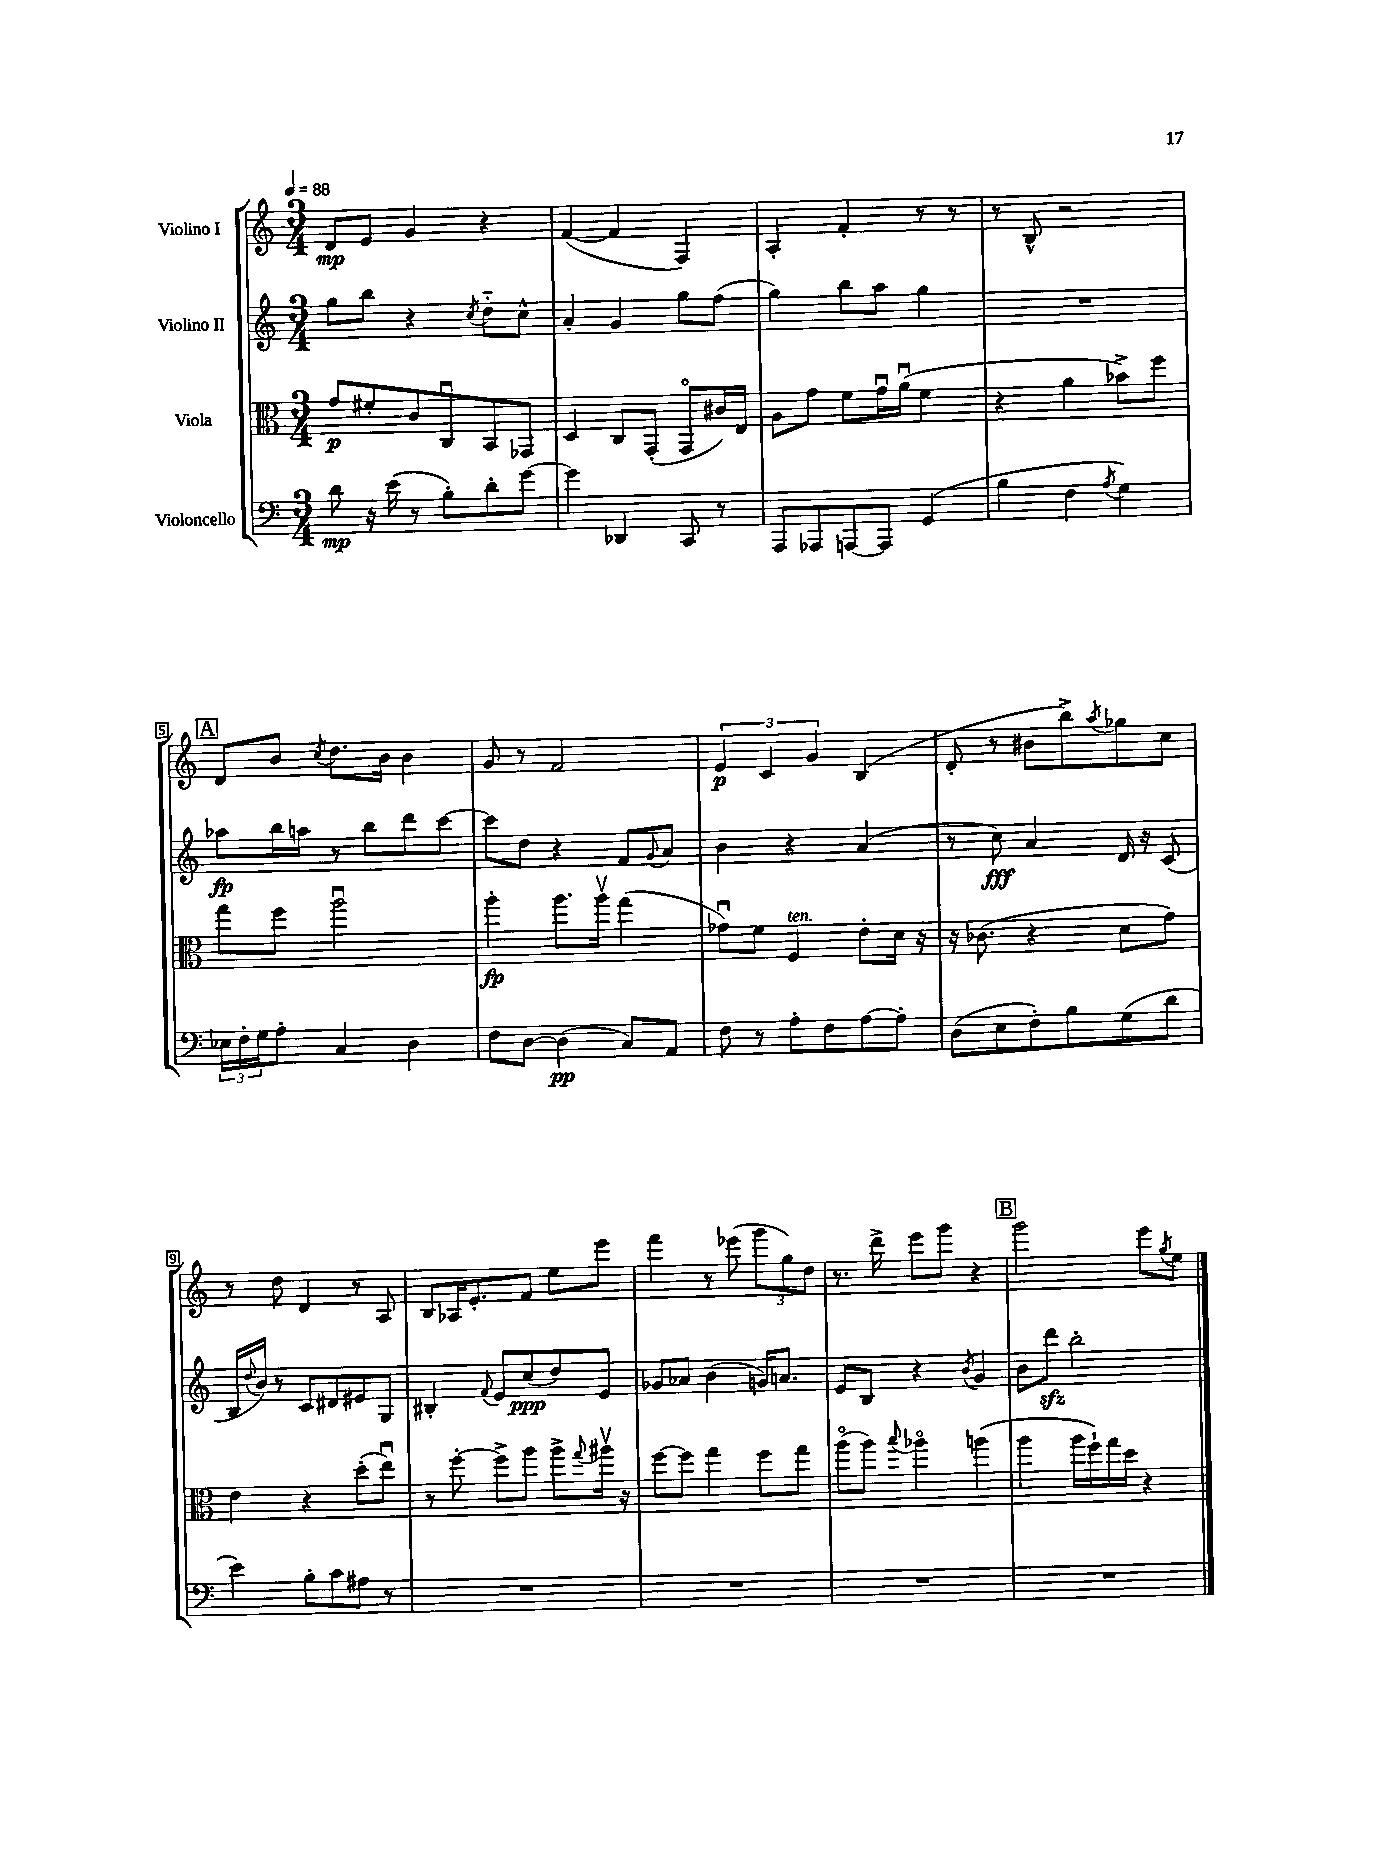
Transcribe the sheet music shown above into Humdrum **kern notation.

**kern	**kern	**kern	**kern
*staff4	*staff3	*staff2	*staff1
*clefF4	*clefC3	*clefG2	*clefG2
*k[]	*k[]	*k[]	*k[]
*M3/4	*M3/4	*M3/4	*M3/4
*MM88	*MM88	*MM88	*MM88
8d	8g	8gg	8d
16r	8f#'	8bb	8e
(16e	.	.	.
8r	8c	4r	4g
8B')	8Cu	.	.
.	.	8qcc	.
8d'	8BB	8dd'~	4r
[8g	8GG-	8cc^^	.
=	=	=	=
4g]	4D	4a'	([4f
4DD-	8C	4g	4f]
.	(8GG'	.	.
8CC	8GGo	8gg	4F)
8r	16c#)	(8ff	.
.	16E	.	.
=	=	=	=
8AAA	8A	4gg)	4A'
8AAA-	8g	.	.
[8AAA	8f	8bb	4f'
8AAA]	16gu	8aa	.
.	(16au	.	.
(4GG	4f	4gg	8r
.	.	.	8r
=	=	=	=
4B	4r	2.r	8r
.	.	.	8B^^
4F	4a	.	2r
8qA	.	.	.
4G)	8b-^)	.	.
.	8ff	.	.
=	=	=	=
24E-	8gg	8aa-	8d
24F'	.	.	.
24G	.	.	.
8A'	8ff	16bb	8b
.	.	16aa	.
.	.	.	8qcc
4C	2aau	8r	8.dd
.	.	8bb	.
.	.	.	16b
4D	.	8ddd	4b
.	.	[8ccc	.
=	=	=	=
8F	4aa'	8ccc]	8g
[8D	.	8dd	8r
(4D]	8.aa	4r	2f
.	16aav	.	.
8C)	(4gg	8f	.
.	.	8qqg	.
8AA	.	8a	.
=	=	=	=
8F	8g-u)	4b	6e
8r	8f	.	.
.	.	.	6c
8A'	4F	4r	.
.	.	.	6g
8F	.	.	.
[8A	8e'	(4a	(4B
8A']	16d	.	.
.	16r	.	.
=	=	=	=
(8D	16r	8r	8d'
.	(8.c-	.	.
8E	.	8cc)	8r
8F')	4r	4a	8b#
8B	.	.	8bb^)
.	.	.	8qaa
(8G	8d	16d	8gg-
.	.	16r	.
8d	8g)	(8c	8cc
=	=	=	=
4e)	4e	16B	8r
.	.	8qqdd	.
.	.	16b)	.
.	.	8r	8dd
8B'	4r	8c	4d
8c	.	8d#	.
8A#	(8dd'	8e#	8r
8r	8eeu)	8G	8A
=	=	=	=
2.r	8r	4B#'	8B
.	[8ff'	.	16A-
.	.	.	8.e'
.	.	8qqf	.
.	8ff^]	8e	.
.	8aa	(8cc	8f
.	8aa^	8dd)	8ee
.	8qqgg	.	.
.	16aa#v	8e	8eee
.	16r	.	.
=	=	=	=
2.r	[8ff	8g-	4fff
.	8ff]	8a-	.
.	4gg	(4b	8r
.	.	.	(8eee-
.	8ff	16g)	12ggg
.	.	8.a	.
.	.	.	12gg)
.	8gg	.	.
.	.	.	12dd
=	=	=	=
2.r	(8aao	8e	8.r
.	8aa)	8B	.
.	.	.	16ddd^
.	8qqbb	.	.
.	4aa-o	4r	8eee
.	.	.	8ggg
.	.	8qb	.
.	(4aa	4g	4r
=	=	=	=
2.r	4aa	8b	2ggg
.	.	8ddd	.
.	16aa	2bb'	.
.	16ff`)	.	.
.	16gg	.	.
.	16dd	.	.
.	4r	.	8eee
.	.	.	8qgg
.	.	.	8ee
==	==	==	==
*-	*-	*-	*-
